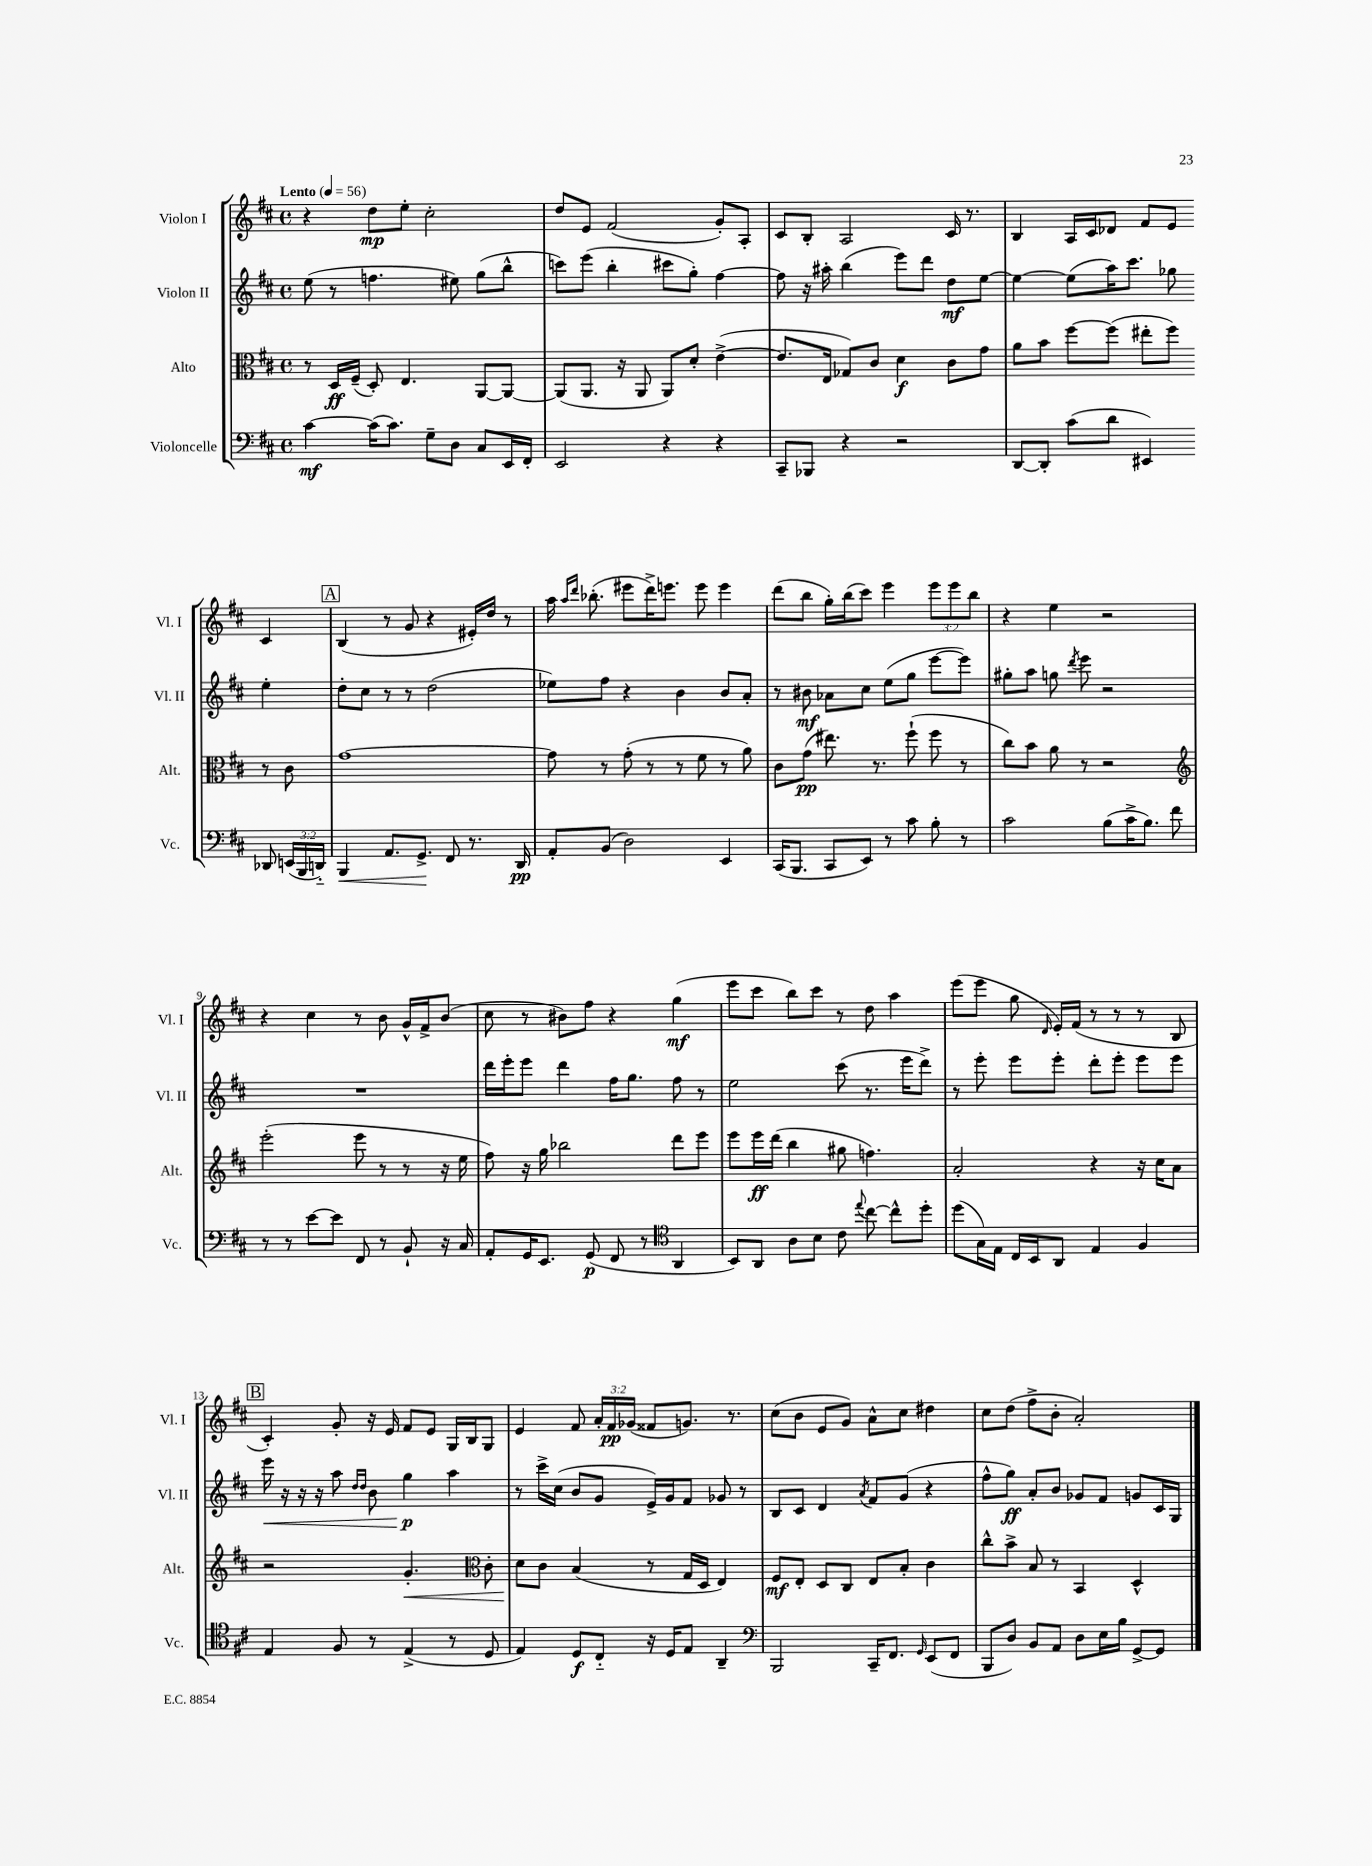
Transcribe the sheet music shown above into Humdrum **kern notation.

**kern	**kern	**kern	**kern
*staff4	*staff3	*staff2	*staff1
*clefF4	*clefC3	*clefG2	*clefG2
*k[f#c#]	*k[f#c#]	*k[f#c#]	*k[f#c#]
*M4/4	*M4/4	*M4/4	*M4/4
*met(c)	*met(c)	*met(c)	*met(c)
*MM56	*MM56	*MM56	*MM56
[4c#\	8r	(8ee\	4r
.	16D/LL	8r	.
.	(16F#~/JJ	.	.
(16c#\]LK	8D'/)	4.ff\	8dd\L
8.c#\J)	.	.	.
.	4.E/	.	8ee'\J
8G~\L	.	.	2cc#'\
8D\J	.	8ee#\)	.
8C#/L	[8AA/L	(8gg\L	.
16EE/L	8AA/_J	8bb^^\J	.
16FF#'/JJ	.	.	.
=	=	=	=
2EE/	(8AA/]L	8ccc\L)	8dd/L
.	8.AA/J	(8eee\J	8e/J
.	.	4bb'\	(2f#/
.	16r	.	.
.	8AA/	.	.
4r	8AA/L)	8ccc#\L	.
.	8d'/J	8gg'\J)	.
4r	([4e^\	[4ff#\	8g'/L)
.	.	.	8A'/J
=	=	=	=
8CC#~/L	8.e/]L	8ff#\]	8c#/L
8BBB-/J	.	16r	8B'/J
.	16E/Jk	16aa#'\	.
4r	8G-/L)	(4bb\	2A/
.	8c#/J	.	.
2r	4d\	8eee\L)	.
.	.	8ddd\J	.
.	8c#\L	8dd\L	16c#/
.	.	.	8.r
.	8g\J	[8ee\J	.
=	=	=	=
[8DD/L	8a\L	4ee\_	4B/
8DD'/]J	8b\J	.	.
(8c#\L	[8ff#\L	(8ee\]L	16A/LL
.	.	.	16c#/J
8d\J	(8ff#\]J	16aa\K)	8d-/J
.	.	8.ccc#\J	.
4EE#/)	8ee#'\L	.	8f#/L
.	8ff#\J)	8gg-\	8e/J
8DD-/	8r	4ee'\	4c#/
(24EE/LL	8c#\	.	.
24BBB/	.	.	.
24DD'~/JJ)	.	.	.
=	=	=	=
4BBB/	[1g	8dd'\L	(4B/
.	.	8cc#\J	.
8.AA/L	.	8r	8r
.	.	8r	8g/
8.GG^/J	.	.	.
.	.	(2dd\	4r
8FF#/	.	.	.
8.r	.	.	16e#'/LL)
.	.	.	16dd/JJ
.	.	.	8r
16DD/	.	.	.
=	=	=	=
8AA'/L	8g\]	8ee-\L)	16aa\
.	.	.	16qqaa/LL
.	.	.	16qqddd/JJ
.	.	.	(8.bb-'\
(8BB/J	8r	8ff#\J	.
2D\)	(8g'\	4r	8eee#\L
.	8r	.	16ddd^\K)
.	.	.	8.eee\J
.	8r	4b\	.
.	8f#\	.	8eee\
4EE/	8r	8b/L	4eee\
.	8a\)	8a'/J	.
=	=	=	=
(16CC#/LK	8c#\L	8r	(8ddd\L
8.BBB/J	.	.	.
.	(8g\J	8b#\	8bb\J
8CC#/L	8.ee#\)	8a-\L	16gg'\LL)
.	.	.	(16bb\J
8EE/J)	.	8cc#\J	8ccc#\J)
.	8.r	.	.
8r	.	(8ee\L	4eee\
8c#\	(8ff#`\	8gg\J	.
8B'\	8ff#\	[8eee\L	12eee\L
.	.	.	12eee\
8r	8r	8eee\]J)	.
.	.	.	12bb\J
=	=	=	=
2c#\	8cc#\L)	8gg#'\L	4r
.	8b\J	8aa\J	.
.	8a\	8gg\	4ee\
.	.	8qddd/	.
.	8r	8eee\	.
(8B\L	2r	2r	2r
16c#^\K	.	.	.
8.B\J)	.	.	.
8f#\	.	.	.
=	=	=	=
*	*clefG2	*	*
8r	(2eee'\	1r	4r
8r	.	.	.
[8e\L	.	.	4cc#\
8e\]J	.	.	.
8FF#/	8eee\	.	8r
8r	8r	.	8b\
8BB`/	8r	.	16g^^/LL
.	.	.	16f#^/J
16r	16r	.	(8b/J
16C#/	16ee\	.	.
=	=	=	=
8AA'/L	8ff#\)	16ddd\LL	8cc#\
.	.	16eee'\J	.
16GG/K	16r	8eee\J	8r
8.EE/J	16gg\	.	.
.	2bb-\	4ddd\	8b#\L)
(8GG/	.	.	8ff#\J
8FF#/	.	16ff#\LK	4r
.	.	8.gg\J	.
8r	.	.	.
*clefC4	*	*	*
4AA/	8ddd\L	8ff#\	(4gg\
.	8eee\J	8r	.
=	=	=	=
8BB/L)	8eee\L	2ee\	8eee\L
8AA/J	16eee\L	.	8ccc#\J
.	(16ddd\JJ	.	.
8A\L	4bb\	.	8bb\L)
8B\J	.	.	8ccc#\J
8c#\	8gg#\	(8ccc#\	8r
8qqee/	.	.	.
[8cc#\	4.ff\)	8.r	8dd\
8cc#^^\]L	.	.	4aa\
.	.	16eee\LK	.
8dd'\J	.	8ddd^\J)	.
=	=	=	=
(8dd\L	2a'/	8r	(8eee\L
16G\L)	.	8eee'\	8eee\J
16E\JJ	.	.	.
16C#/LL	.	8eee\L	8gg\
16BB/J	.	.	.
.	.	.	16qqd/
8AA/J	.	8eee'\J	16e'/LL)
.	.	.	(16f#/JJ
4E/	4r	8ddd'\L	8r
.	.	8eee'\J	8r
4F#/	16r	8eee\L	8r
.	16cc#\LK	.	.
.	8a\J	8eee\J	8B/
=	=	=	=
4E/	2r	16eee\	4c#'/)
.	.	16r	.
.	.	16r	.
.	.	16r	.
8F#/	.	8aa\	8g'/
.	.	16qqdd/LL	.
.	.	16qqdd/JJ	.
8r	.	8b\	16r
.	.	.	16e/
(4E^/	4.g'/	4gg\	8f#/L
.	.	.	8e/J
8r	.	4aa\	16G/LL
.	.	.	16B/J
*	*clefC3	*	*
8D/	8c#'\	.	8G/J
=	=	=	=
4E/)	8d\L	8r	4e/
.	8c#\J	16ccc#^\LL	.
.	.	(16cc#\JJ	.
8D/L	(4B/	8b/L	8f#/
8C#'~/J	.	8g/J	24a'/LL
.	.	.	24f#/
.	.	.	(24g-/JJ
16r	8r	16e^/LL)	8f##/L
16D/LK	.	16g/J	.
8E/J	16G/LL	8f#/J	8.g/J)
.	16D/JJ	.	.
4AA~/	4E/)	8g-/	.
.	.	.	8.r
.	.	8r	.
=	=	=	=
*clefF4	*	*	*
2BBB/	8F#/L	8B/L	(8cc#\L
.	8E'/J	8c#/J	8b\J
.	8D/L	4d/	8e/L
.	8C#/J	.	8g/J)
.	.	8qa/	.
16CC#~/LK	8E/L	8f#/L	8a^^\L
8.FF#/J	.	.	.
.	8B'/J	(8g/J	8cc#\J
16qqGG/	.	.	.
(8EE/L	4c#\	4r	4dd#\
8FF#/J	.	.	.
=	=	=	=
8BBB/L	8cc#^^\L	8ff#^^\L	8cc#\L
8D/J)	8b^\J	8gg\J)	(8dd\J
8BB/L	8B/	8a'/L	8ff#^\L
8AA/J	8r	8b/J	8b'\J
8D\L	4BB/	8g-/L	2a'/)
16E\L	.	8f#/J	.
16B\JJ	.	.	.
[8GG^/L	4D^^/	8g/L	.
8GG/]J	.	16c#/L	.
.	.	16G/JJ	.
==	==	==	==
*-	*-	*-	*-
